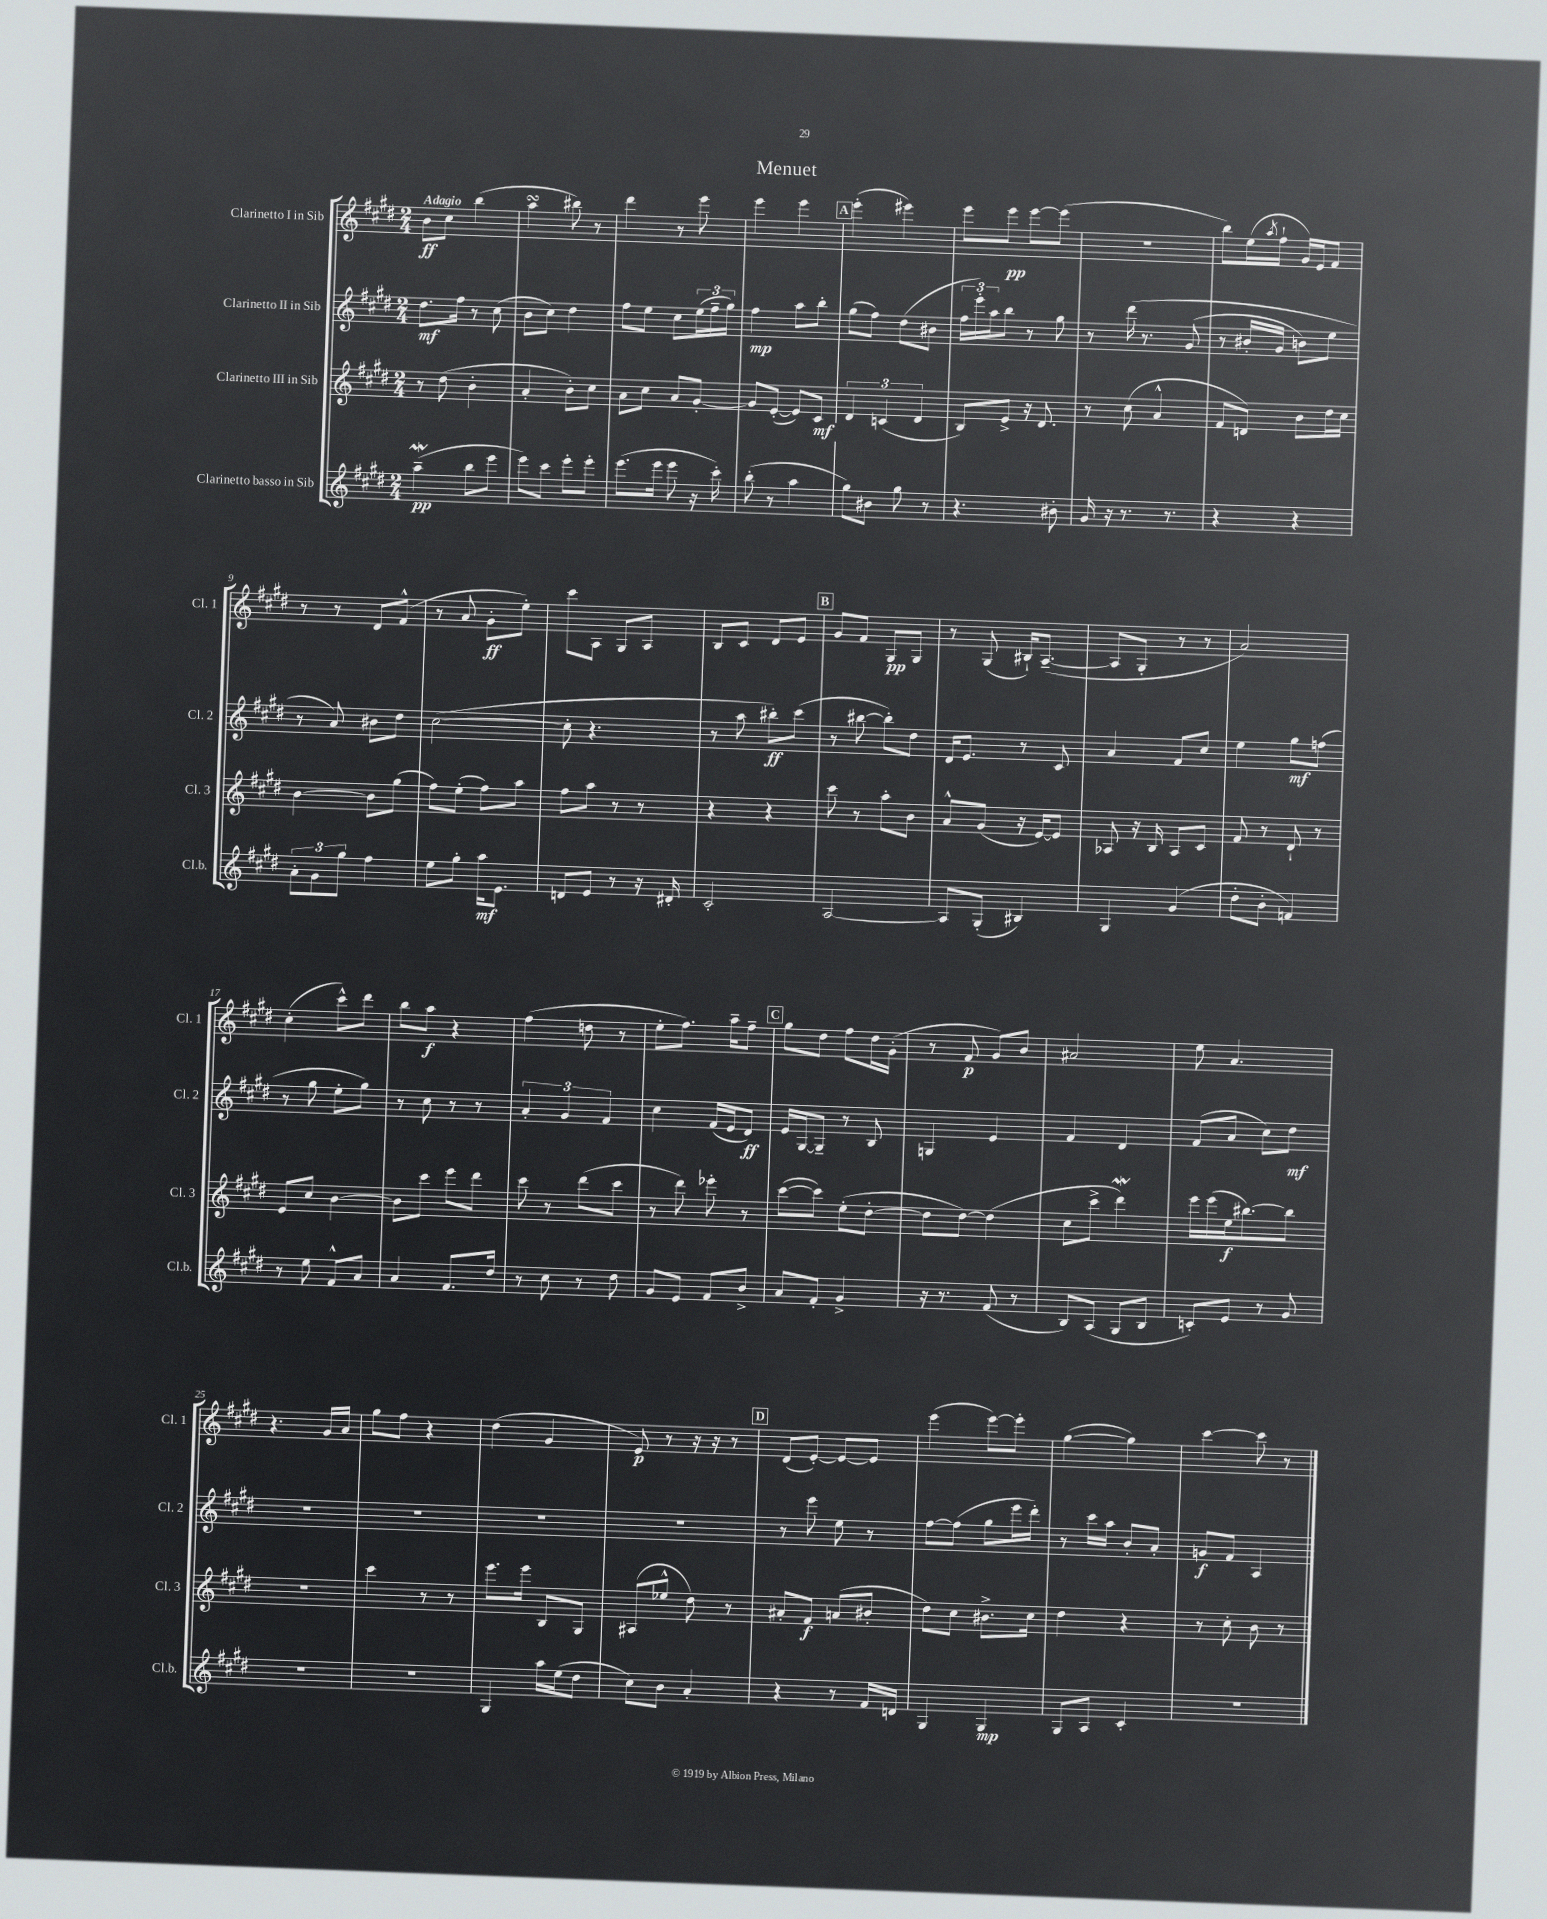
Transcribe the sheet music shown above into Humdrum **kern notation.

**kern	**dynam	**kern	**dynam	**kern	**dynam	**kern	**dynam
*part4	*part4	*part3	*part3	*part2	*part2	*part1	*part1
*staff4	*staff4	*staff3	*staff3	*staff2	*staff2	*staff1	*staff1
*I"Clarinetto basso in Sib	*	*I"Clarinetto III in Sib	*	*I"Clarinetto II in Sib	*	*I"Clarinetto I in Sib	*
*I'Cl.b.	*	*I'Cl. 3	*	*I'Cl. 2	*	*I'Cl. 1	*
*clefG2	*	*clefG2	*	*clefG2	*	*clefG2	*
*k[f#c#g#d#]	*	*k[f#c#g#d#]	*	*k[f#c#g#d#]	*	*k[f#c#g#d#]	*
*M2/4	*	*M2/4	*	*M2/4	*	*M2/4	*
=1	=1	=1	=1	=1	=1	=1	=1
!	!	!	!	!	!	!LO:TX:a:B:t=Adagio	!
(4aaw~\	pp	8r	.	8.dd#\L	mf	8b\L	ff
.	.	(8dd#\	.	.	.	8cc#\J	.
.	.	.	.	16ff#\Jk	.	.	.
8bb\L	.	4b'\	.	8r	.	(4bb\	.
8eee\J	.	.	.	(8cc#\	.	.	.
=2	=2	=2	=2	=2	=2	=2	=2
8eee\L)	.	4a'/	.	8b\L	.	4aasSSs\	.
8ccc#\J	.	.	.	8cc#\J)	.	.	.
8eee'\L	.	8b'\L)	.	4dd#\	.	8bb#X\)	.
8eee'\J	.	8cc#\J	.	.	.	8r	.
=3	=3	=3	=3	=3	=3	=3	=3
(8.eee\L	.	8a\L	.	8ff#\L	.	4ddd#\	.
.	.	8cc#\J	.	8ee\J	.	.	.
16eee\Jk	.	.	.	.	.	.	.
8eee\	.	8a/L	.	8cc#\L	.	8r	.
16r	.	[8g#'/J	.	(24ee\L	.	8eee\	.
.	.	.	.	24ff#~\	.	.	.
16ccc#'\)	.	.	.	.	.	.	.
.	.	.	.	24gg#\JJ)	.	.	.
=4	=4	=4	=4	=4	=4	=4	=4
(8bb'\	.	8g#/L]	.	4ff#\	mp	4eee\	.
8r	.	([8e'/J	.	.	.	.	.
4aa\	.	8e/L])	.	8aa\L	.	4eee\	.
.	.	8c#/J	mf	8bb'\J	.	.	.
!!LO:REH:place=s1:t=A
=5	=5	=5	=5	=5	=5	=5	=5
8gg#\L)	.	6d#/	.	(8gg#\L	.	(4eee'\	.
8b#X\J	.	.	.	8ff#\J)	.	.	.
.	.	(6cn/	.	.	.	.	.
8gg#\	.	.	.	(8dd#\L	.	4eee#X\)	.
.	.	6d#/	.	.	.	.	.
8r	.	.	.	8b#X\J	.	.	.
=6	=6	=6	=6	=6	=6	=6	=6
4.r	.	8B/L)	.	24ff#\LL	.	8eee\L	.
.	.	.	.	24eee'\)	.	.	.
.	.	.	.	24aa\J	.	.	.
.	.	8e^/J	.	8bb\J	.	8eee\J	pp
.	.	16r	.	8r	.	[8eee\L	.
.	.	8.d#/	.	.	.	.	.
8b#X'\	.	.	.	8gg#\	.	(8eee\J]	.
=7	=7	=7	=7	=7	=7	=7	=7
16g#/	.	8r	.	8r	.	2r	.
16r	.	.	.	.	.	.	.
8.r	.	(8cc#\	.	(16ddd#\	.	.	.
.	.	.	.	8.r	.	.	.
.	.	4a^^/	.	.	.	.	.
8.r	.	.	.	.	.	.	.
.	.	.	.	(8g#/	.	.	.
=8	=8	=8	=8	=8	=8	=8	=8
4r	.	8f#/L	.	8r	.	8bb\L)	.
.	.	8dn/J)	.	16b#X'/LL	.	(16ee\L	.
.	.	.	.	.	.	8qaa/	.
.	.	.	.	16g#/JJ	.	16ff#`\JJ	.
4r	.	8b\L	.	8bn\L)	.	16g#/LL)	.
.	.	.	.	.	.	16e/J	.
.	.	16dd#\L	.	8ee\J	.	8f#/J	.
.	.	16cc#\JJ	.	.	.	.	.
!!LO:LB:g=z
=9	=9	=9	=9	=9	=9	=9	=9
12a'\L	.	[4b\	.	8r	.	8r	.
12g#\	.	.	.	.	.	.	.
.	.	.	.	8a/)	.	8r	.
12gg#\J	.	.	.	.	.	.	.
4ff#\	.	8b\L]	.	8b#X\L	.	8d#/L	.
.	.	(8gg#\J	.	8dd#\J	.	(8f#^^/J	.
=10	=10	=10	=10	=10	=10	=10	=10
8ee\L	.	8ff#\L)	.	([2cc#\	.	8r	.
8gg#'\J	.	(8ee'\J	.	.	.	8a/	.
16aa\KL	mf	8ff#\L)	.	.	.	8g#'\L	ff
8.e\J	.	.	.	.	.	.	.
.	.	8aa\J	.	.	.	8ee'\J)	.
=11	=11	=11	=11	=11	=11	=11	=11
8dn/L	.	8ff#\L	.	8cc#'\]	.	8ccc#\L	.
8e/J	.	8aa\J	.	4.r	.	8A\J	.
8r	.	8r	.	.	.	8G#/L	.
16r	.	8r	.	.	.	8A/J	.
16d#X'/	.	.	.	.	.	.	.
=12	=12	=12	=12	=12	=12	=12	=12
2c#'/	.	4r	.	8r	.	8B/L	.
.	.	.	.	8aa\	.	8c#/J	.
.	.	4r	.	8bb#X'\L)	ff	8d#/L	.
.	.	.	.	(8ccc#\J	.	8e/J	.
!!LO:REH:place=s1:t=B
=13	=13	=13	=13	=13	=13	=13	=13
[2A/	.	8ccc#\	.	8r	.	8g#/L	.
.	.	8r	.	[8bb#X\	.	8f#/J	.
.	.	8aa'\L	.	8bb#'\L])	.	8G#/L	pp
.	.	8b\J	.	8dd#\J	.	8G#/J	.
=14	=14	=14	=14	=14	=14	=14	=14
8A/L]	.	8a^^/L	.	16d#/KL	.	8r	.
.	.	.	.	8.e/J	.	.	.
(8G#'/J	.	(8g#/J	.	.	.	(8G#/	.
4B#X/)	.	16r	.	8r	.	16B#X`/KL)	.
.	.	[16e/KL)	.	.	.	([8.A~/J	.
.	.	8e/J]	.	8c#/	.	.	.
=15	=15	=15	=15	=15	=15	=15	=15
4G#/	.	8A-X/	.	4a/	.	8A/L]	.
.	.	16r	.	.	.	8G#'/J	.
.	.	16B/	.	.	.	.	.
(4g#/	.	8A-/L	.	8f#/L	.	8r	.
.	.	8c#/J	.	8cc#/J	.	8r	.
=16	=16	=16	=16	=16	=16	=16	=16
8dd#'\L	.	8f#/	.	4ee\	.	2a/)	.
8b'\J	.	8r	.	.	.	.	.
4fn/)	.	8d#`/	.	8gg#\L	mf	.	.
.	.	8r	.	(8ffn\J	.	.	.
!!LO:LB:g=z
=17	=17	=17	=17	=17	=17	=17	=17
8r	.	8e/L	.	8r	.	(4cc#'\	.
8ee\	.	8cc#/J	.	8gg#\	.	.	.
8f#^^/L	.	[4b\	.	8ee'\L	.	8ccc#^^\L)	.
8a/J	.	.	.	8gg#\J)	.	8ddd#\J	.
=18	=18	=18	=18	=18	=18	=18	=18
4a/	.	8b\L]	.	8r	.	8bb\L	.
.	.	8ccc#\J	.	8cc#\	.	8aa\J	f
8.f#/L	.	8eee\L	.	8r	.	4r	.
.	.	8ddd#\J	.	8r	.	.	.
16dd#/Jk	.	.	.	.	.	.	.
=19	=19	=19	=19	=19	=19	=19	=19
8r	.	8ccc#\	.	6a'/	.	(4ff#\	.
8cc#\	.	8r	.	.	.	.	.
.	.	.	.	6g#/	.	.	.
8r	.	(8ddd#\L	.	.	.	8ddn\	.
.	.	.	.	6f#/	.	.	.
8dd#\	.	8ccc#\J	.	.	.	8r	.
=20	=20	=20	=20	=20	=20	=20	=20
8g#/L	.	8r	.	4cc#\	.	8ee'\L	.
8e/J	.	8ddd#\)	.	.	.	8.ff#\J)	.
8f#/L	.	8eee-X'\	.	(16f#/LL	.	.	.
.	.	.	.	16e/J	.	16aa~\KL	.
8b^/J	.	8r	.	8d#/J)	ff	8ff#~\J	.
!!LO:REH:place=s1:t=C
=21	=21	=21	=21	=21	=21	=21	=21
8a/L	.	([8ccc#\L	.	16e/LL	.	8gg#\L	.
.	.	.	.	[16G#/J	.	.	.
8f#'/J	.	8ccc#\J])	.	8G#~/J]	.	8dd#\J	.
4g#^/	.	(8ee'\L	.	8r	.	8ff#\L	.
.	.	[8dd#'\J	.	8B/	.	16dd#\L	.
.	.	.	.	.	.	(16g#'\JJ	.
=22	=22	=22	=22	=22	=22	=22	=22
16r	.	8dd#\L]	.	4Gn/	.	8r	.
8.r	.	.	.	.	.	.	.
.	.	[8dd#\J)	.	.	.	8f#/	p
(8f#/	.	(4dd#\]	.	4e/	.	8g#/L)	.
8r	.	.	.	.	.	8b/J	.
=23	=23	=23	=23	=23	=23	=23	=23
8B/L)	.	8cc#\L	.	4f#/	.	2a#X/	.
(8A/J	.	8ccc#^\J	.	.	.	.	.
8G#/L	.	4ddd#W\)	.	4d#/	.	.	.
8B/J	.	.	.	.	.	.	.
=24	=24	=24	=24	=24	=24	=24	=24
8cn'/L)	.	16eee\LL	.	(8f#/L	.	8ee\	.
.	.	(16eee\	.	.	.	.	.
8e/J	.	16ee\J	f	8a/J	.	4.a/	.
.	.	[8.bb#X\)	.	.	.	.	.
8r	.	.	.	8cc#\L)	.	.	.
8g#/	.	8bb#\J]	.	8dd#\J	mf	.	.
!!LO:LB:g=z
=25	=25	=25	=25	=25	=25	=25	=25
2r	.	2r	.	2r	.	4.r	.
.	.	.	.	.	.	16g#/LL	.
.	.	.	.	.	.	16a/JJ	.
=26	=26	=26	=26	=26	=26	=26	=26
2r	.	4ccc#\	.	2r	.	8gg#\L	.
.	.	.	.	.	.	8ff#\J	.
.	.	8r	.	.	.	4r	.
.	.	8r	.	.	.	.	.
=27	=27	=27	=27	=27	=27	=27	=27
4G#/	.	8.eee\L	.	2r	.	(4dd#\	.
.	.	16eee\Jk	.	.	.	.	.
16aa\LL	.	8B/L	.	.	.	4g#/	.
(16ee\J	.	.	.	.	.	.	.
8dd#\J	.	8G#/J	.	.	.	.	.
=28	=28	=28	=28	=28	=28	=28	=28
8cc#\L)	.	(8A#X/L	.	2r	.	8e/)	p
8b\J	.	8ee-X^^/J	.	.	.	8r	.
4a'/	.	8dd#\)	.	.	.	16r	.
.	.	.	.	.	.	16r	.
.	.	8r	.	.	.	8r	.
!!LO:REH:place=s1:t=D
=29	=29	=29	=29	=29	=29	=29	=29
4r	.	8a#X'/L	.	8r	.	(8d#/L	.
.	.	8f#/J	f	8eee\	.	[8e'/J)	.
8r	.	(8an/L	.	8ee\	.	8e/L_	.
16f#/LL	.	8b#X'/J	.	8r	.	8e/J]	.
16dn/JJ	.	.	.	.	.	.	.
=30	=30	=30	=30	=30	=30	=30	=30
4G#/	.	8dd#\L)	.	[8ff#\L	.	(4eee\	.
.	.	8cc#\J	.	(8ff#\J]	.	.	.
4G#/	mp	8.b#X^\L	.	8gg#\L	.	[8eee\L)	.
.	.	.	.	16eee\L	.	8eee'\J]	.
.	.	16cc#\Jk	.	16ddd#'\JJ)	.	.	.
=31	=31	=31	=31	=31	=31	=31	=31
8G#/L	.	4dd#\	.	8r	.	([4gg#\	.
8A/J	.	.	.	16ccc#\LL	.	.	.
.	.	.	.	16aa\JJ	.	.	.
4c#'/	.	4r	.	8b'/L	.	4gg#\])	.
.	.	.	.	8a'/J	.	.	.
=32	=32	=32	=32	=32	=32	=32	=32
2r	.	8r	.	8gn/L	f	[4ccc#\	.
.	.	8cc#'\	.	8f#/J	.	.	.
.	.	8b\	.	4A/	.	8ccc#\]	.
.	.	8r	.	.	.	8r	.
==	==	==	==	==	==	==	==
*-	*-	*-	*-	*-	*-	*-	*-
